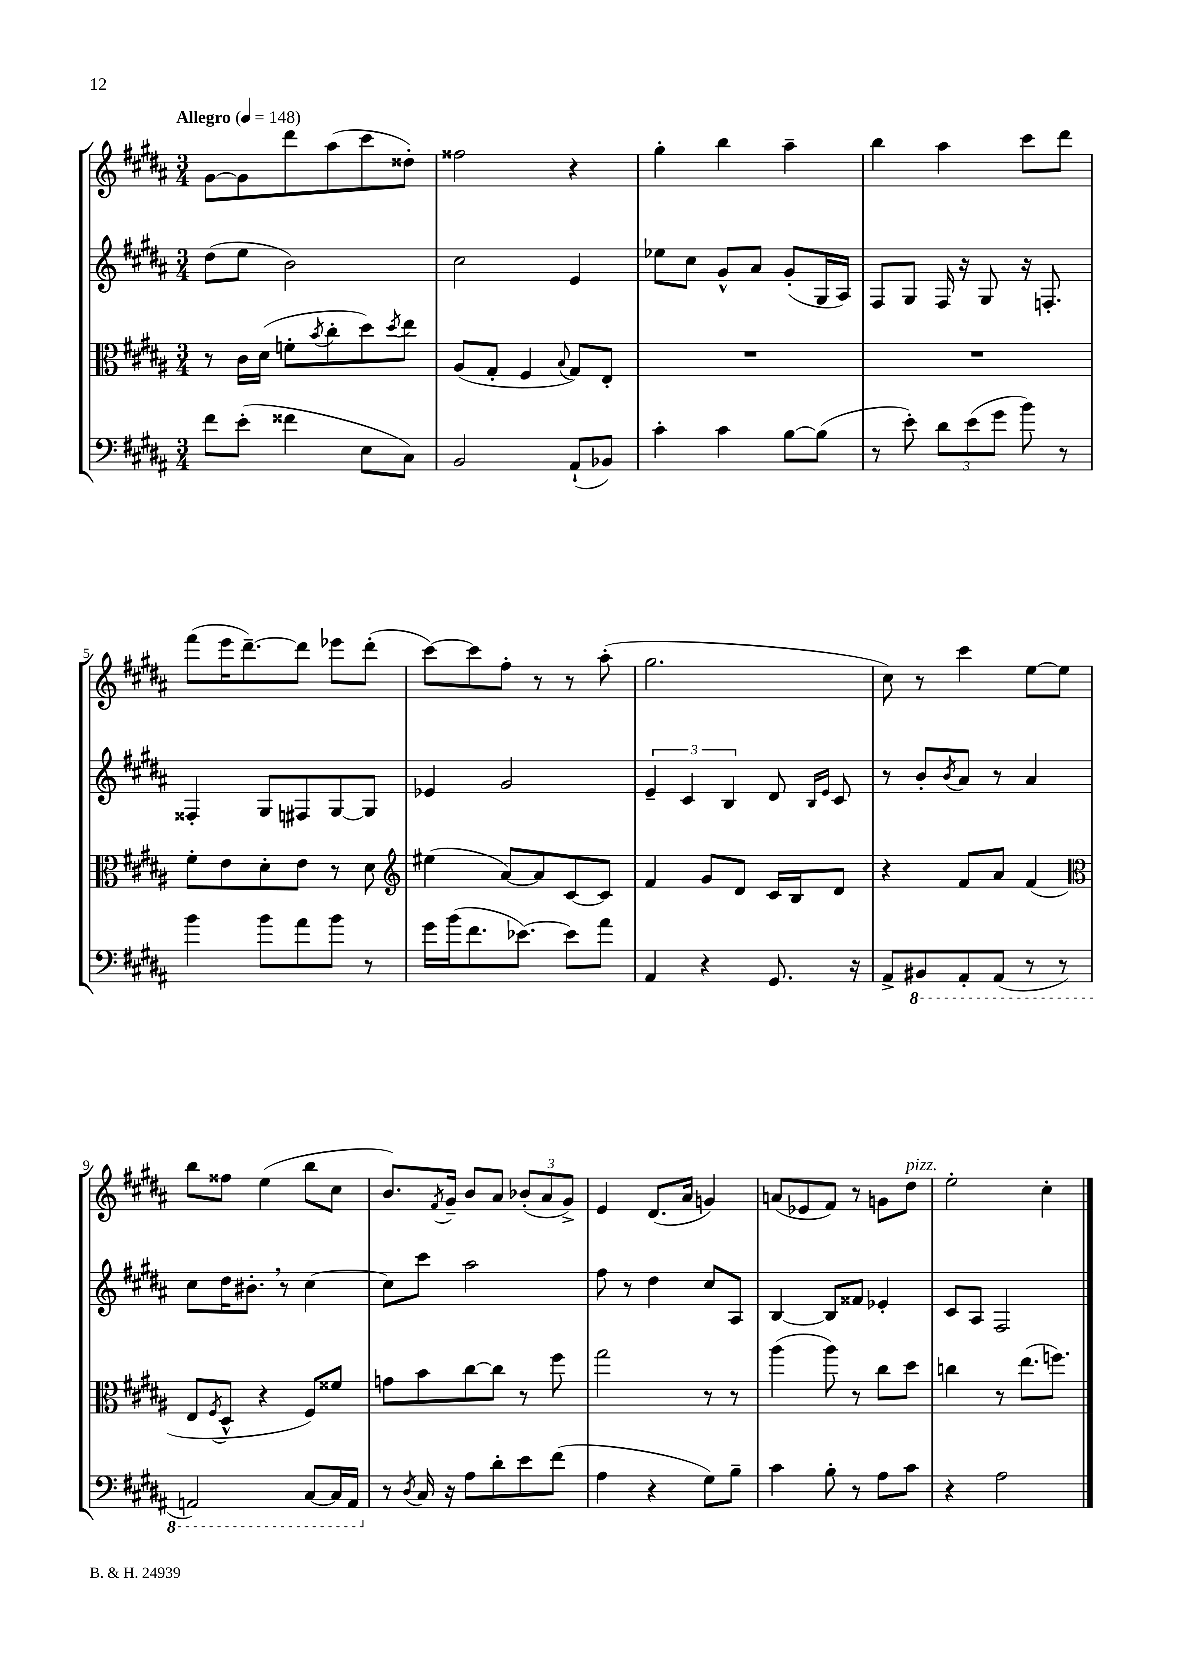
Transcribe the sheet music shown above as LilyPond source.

<<
\new StaffGroup <<
\new Staff = "s0" {
    \clef treble \key b \major \numericTimeSignature \time 3/4 \tempo "Allegro" 4 = 148
    gis'8~ gis'8 dis'''8 ais''8( cis'''8 disis''8-.) |
    fisis''2 r4 |
    gis''4-. b''4 ais''4-- |
    b''4 ais''4 cis'''8 dis'''8 |
    fis'''8( e'''16 dis'''8.~--) dis'''8 ees'''8 dis'''8-.( |
    cis'''8~) cis'''8 fis''8-. r8 r8 ais''8-.( |
    gis''2. |
    cis''8) r8 cis'''4 e''8~ e''8 |
    b''8 fisis''8 e''4( b''8 cis''8 |
    b'8.) \acciaccatura { fis'8 } gis'16-- b'8 ais'8 \tuplet 3/2 { bes'8-.( ais'8 gis'8->) } |
    e'4 dis'8.( ais'16 g'4) |
    a'8( ees'8 fis'8) r8 g'8 dis''8^\markup { \italic "pizz." } |
    e''2-. cis''4-. \bar "|." |
}
\new Staff = "s1" {
    \clef treble \key b \major \numericTimeSignature \time 3/4
    dis''8( e''8 b'2) |
    cis''2 e'4 |
    ees''8 cis''8 gis'8-^ ais'8 gis'8-.( gis16 ais16) |
    fis8 gis8 fis16 r16 gis8 r16 f8.-. |
    fisis4-. gis8 fis8 gis8~ gis8 |
    ees'4 gis'2 |
    \tuplet 3/2 { e'4-- cis'4 b4 } dis'8 \grace { b16 e'16 } cis'8 |
    r8 b'8-. \acciaccatura { b'8 } ais'8 r8 ais'4 |
    cis''8 dis''16 bis'8.-. \breathe r8 cis''4~ |
    cis''8 cis'''8 ais''2 |
    fis''8 r8 dis''4 cis''8 ais8 |
    b4~ b8 fisis'8 ees'4-. |
    cis'8 ais8 fis2 \bar "|." |
}
\new Staff = "s2" {
    \clef alto \key b \major \numericTimeSignature \time 3/4
    r8 cis'16 dis'16( f'8-. \acciaccatura { b'8 } cis''8-. dis''8) \acciaccatura { dis''8 } e''8 |
    ais8( gis8-. fis4 \appoggiatura { b8 } gis8) e8-. |
    R2. |
    R2. |
    fis'8-. e'8 dis'8-. e'8 r8 dis'8 |
    \clef treble eis''4( ais'8~) ais'8 cis'8~ cis'8 |
    fis'4 gis'8 dis'8 cis'16 b16 dis'8 |
    r4 fis'8 ais'8 fis'4( |
    \clef alto e8 \acciaccatura { fis8 } dis8-^ r4 fis8) fisis'8 |
    g'8 b'8 cis''8~ cis''8 r8 fis''8 |
    gis''2 r8 r8 |
    ais''4( ais''8) r8 cis''8 dis''8 |
    c''4 r8 e''8.( f''8.) \bar "|." |
}
\new Staff = "s3" {
    \clef bass \key b \major \numericTimeSignature \time 3/4
    fis'8 e'8-.( fisis'4 e8 cis8) |
    b,2 ais,8-!( bes,8) |
    cis'4-. cis'4 b8~ b8( |
    r8 e'8-.) \tuplet 3/2 { dis'8 e'8( gis'8 } b'8) r8 |
    b'4 b'8 ais'8 b'8 r8 |
    gis'16 b'16( fis'8. ees'8.~) ees'8 ais'8 |
    ais,4 r4 gis,8. r16 |
    ais,8-> \ottava #-1 bis,,8 ais,,8-. ais,,8( r8 r8 |
    a,,2) cis,8~ cis,16 a,,16 \ottava #0 |
    r8 \acciaccatura { dis8 } cis16 r16 ais8 dis'8-. e'8 fis'8( |
    ais4 r4 gis8) b8-- |
    cis'4 b8-. r8 ais8 cis'8 |
    r4 ais2 \bar "|." |
}
>>
>>
